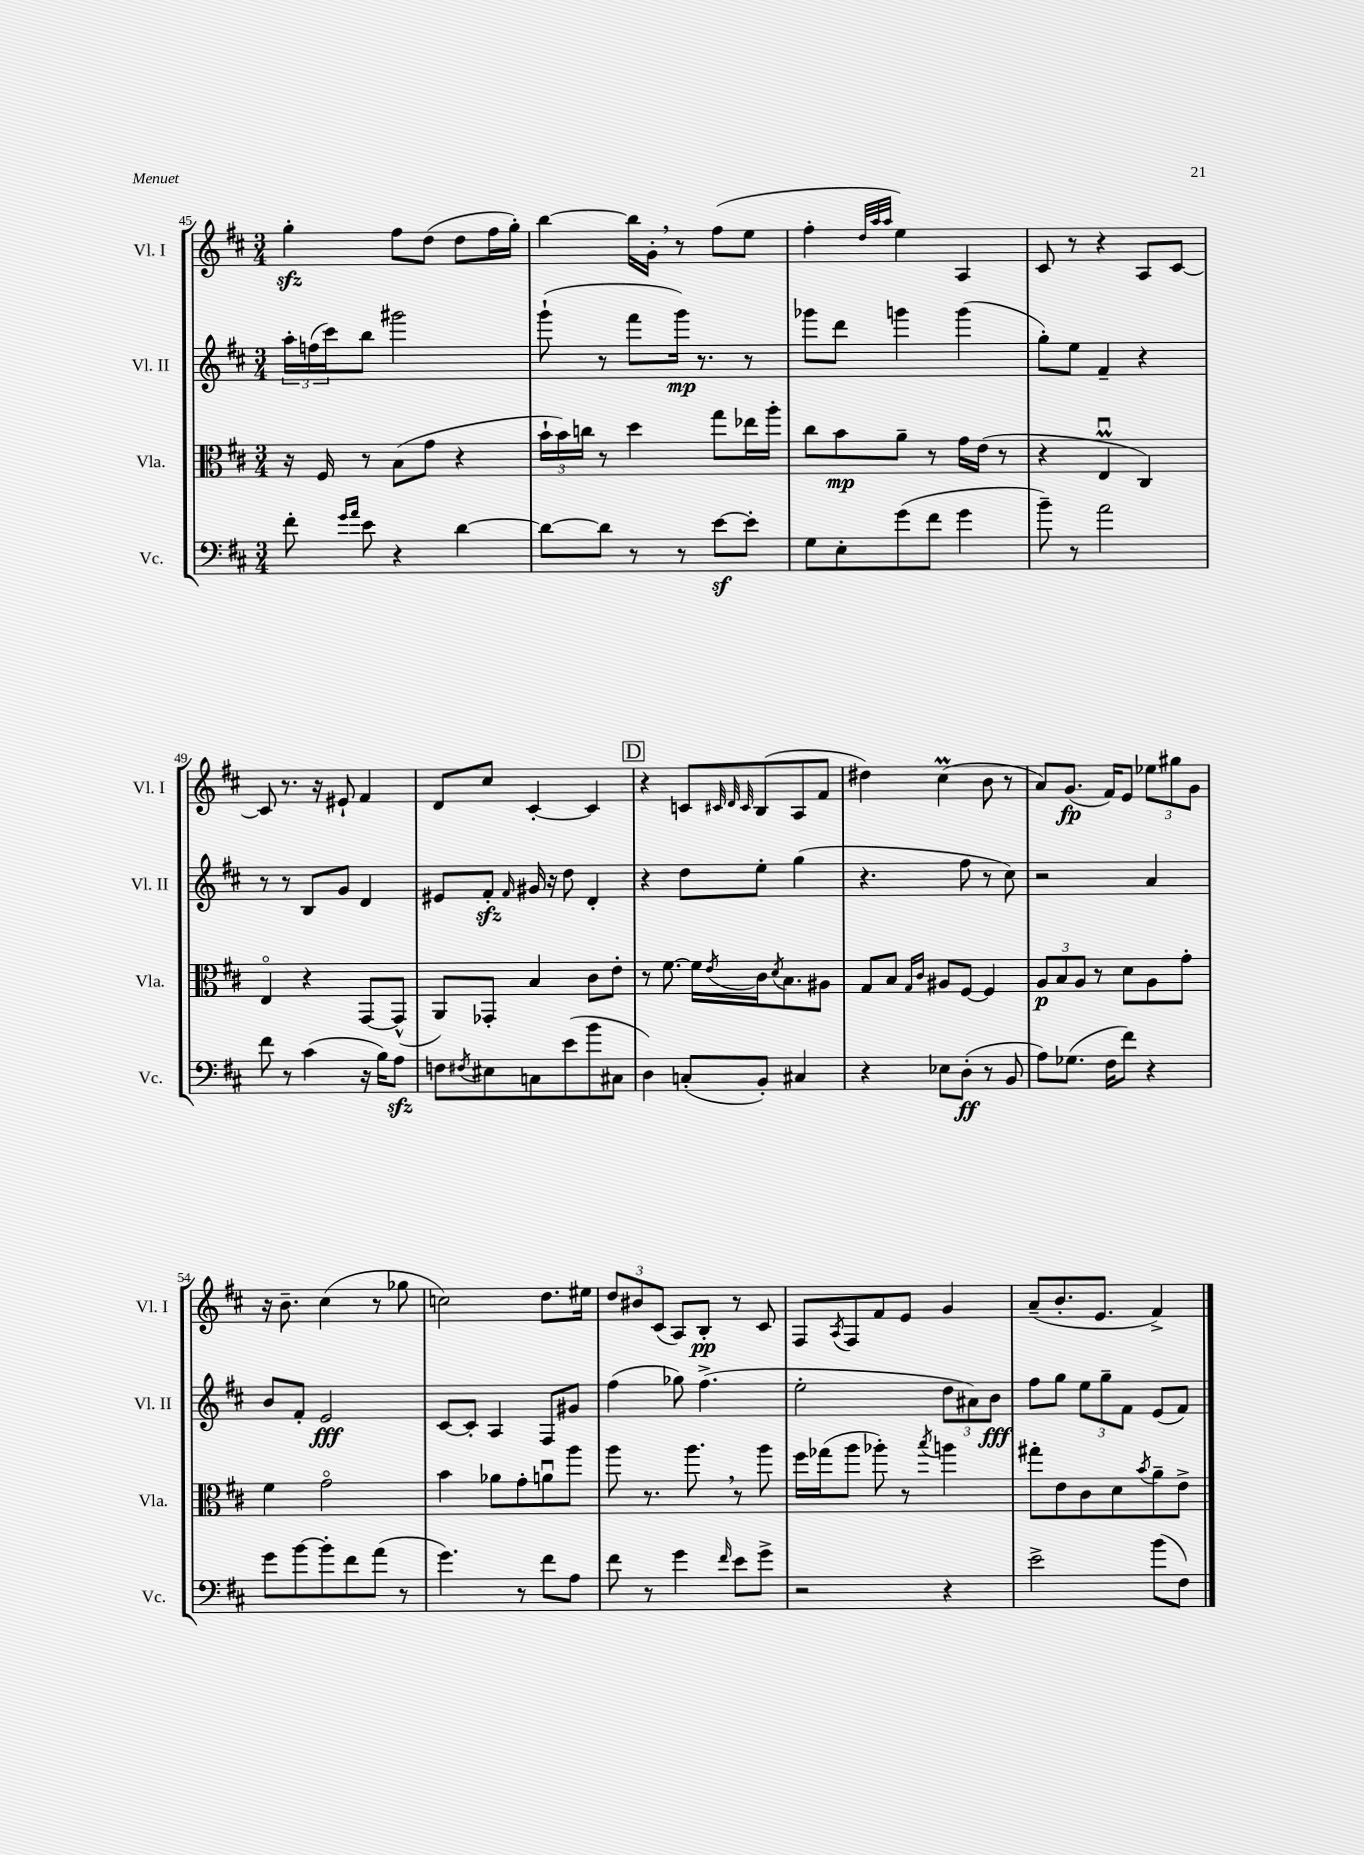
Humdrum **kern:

**kern	**kern	**kern	**kern
*staff4	*staff3	*staff2	*staff1
*clefF4	*clefC3	*clefG2	*clefG2
*k[f#c#]	*k[f#c#]	*k[f#c#]	*k[f#c#]
*M3/4	*M3/4	*M3/4	*M3/4
8f#'	16r	24aa'	4gg'
.	.	(24ff	.
.	16F#	.	.
.	.	24ccc#)	.
16qqg	.	.	.
16qqa	.	.	.
8e	8r	8bb	.
4r	(8B	2ggg#	8ff#
.	8g	.	(8dd
[4d	4r	.	8dd
.	.	.	16ff#
.	.	.	16gg')
=	=	=	=
8d_	24b`	(8ggg`	[4bb
.	24b)	.	.
.	24cc	.	.
8d]	8r	8r	.
8r	4dd	8fff#	16bb]
.	.	.	16g'
8r	.	16ggg)	8r
.	.	8.r	.
[8e	8gg	.	(8ff#
8e']	16ee-	8r	8ee
.	16aa'	.	.
=	=	=	=
8G	8cc#	8ggg-	4ff#'
8E'	8b	8ddd	.
.	.	.	32qqdd
.	.	.	32qqaa
.	.	.	32qqaa
(8g	8a~	4ggg	4ee)
8f#	8r	.	.
4g	16g	(4ggg	4A
.	(16e	.	.
.	8r	.	.
=	=	=	=
8b~)	4r	8gg')	8c#
8r	.	8ee	8r
2a	4Eu	4f#~	4r
.	4C#)	4r	8A
.	.	.	[8c#
=	=	=	=
8f#	4Eo	8r	8c#]
8r	.	8r	8.r
(4c#	4r	8B	.
.	.	.	16r
.	.	8g	8e#`
16r	[8GG	4d	4f#
16B)	.	.	.
8A	(8GG^^]	.	.
=	=	=	=
8F	8AA)	8e#	8d
8qF#	.	.	.
8E#	8GG-'	8f#'	8cc#
.	.	16qqf#	.
8C	4B	16g#	[4c#'
.	.	16r	.
(8e	.	8dd	.
8b	8c#	4d'	4c#]
8C#	8e'	.	.
=	=	=	=
4D)	8r	4r	4r
.	[8.f#	.	.
(8C'	.	8dd	8c
.	16f#]	.	.
.	.	.	32qqc#
.	.	.	32qqd
.	8qe	.	32qqc#
8BB')	16c#	8ee'	(8B
.	8qd	.	.
.	8.B	.	.
4C#	.	(4gg	8A
.	8A#	.	8f#
=	=	=	=
4r	8G	4.r	4dd#)
.	8B	.	.
.	16qqG	.	.
.	16qqc#	.	.
8E-	8A#	.	(4cc#
(8D'	[8F#	8ff#	.
8r	4F#]	8r	8b
8BB	.	8cc#)	8r
=	=	=	=
8A)	12A	2r	8a)
.	12B	.	.
(8.G-	.	.	(8.g
.	12A	.	.
.	8r	.	.
16F#	.	.	16f#)
8f#)	8d	.	8e
4r	8A	4a	12ee-
.	.	.	12gg#
.	8g'	.	.
.	.	.	12g
=	=	=	=
8g	4f#	8b	16r
.	.	.	8.b~
[8b	.	8f#'	.
8b']	2go	2e	(4cc#
8f#	.	.	.
(8a	.	.	8r
8r	.	.	8gg-
=	=	=	=
4.g)	4b	[8c#	2cc)
.	.	8c#']	.
.	8a-	4A	.
8r	8g'	.	.
8f#	8au	8F#	8.dd
8A	8aa	8g#	.
.	.	.	16ee#
=	=	=	=
8f#	8aa	(4ff#	12dd
.	.	.	12b#
8r	8.r	.	.
.	.	.	(12c#
4g	.	8gg-)	8A)
.	8.aa	.	.
.	.	(4.ff#^	8B'
16qqf#	.	.	.
8e	8r	.	8r
8g^	8aa	.	8c#
=	=	=	=
2r	16ff#	2ee'	8F#
.	(16gg-	.	.
.	.	.	8qA
.	8aa	.	8F#
.	8aa-')	.	8f#
.	8r	.	8e
.	8qbb	.	.
4r	4aa	12dd	4g
.	.	12a#)	.
.	.	12b	.
=	=	=	=
2e^	8gg#'	8ff#	(8a~
.	8e	8gg	8.b'
.	8c#	12ee	.
.	.	.	8.e
.	.	12gg~	.
.	8d	.	.
.	.	12f#	.
.	8qb	.	.
(8b	8a~	(8e	4f#^)
8F#)	8e^	8f#)	.
==	==	==	==
*-	*-	*-	*-
